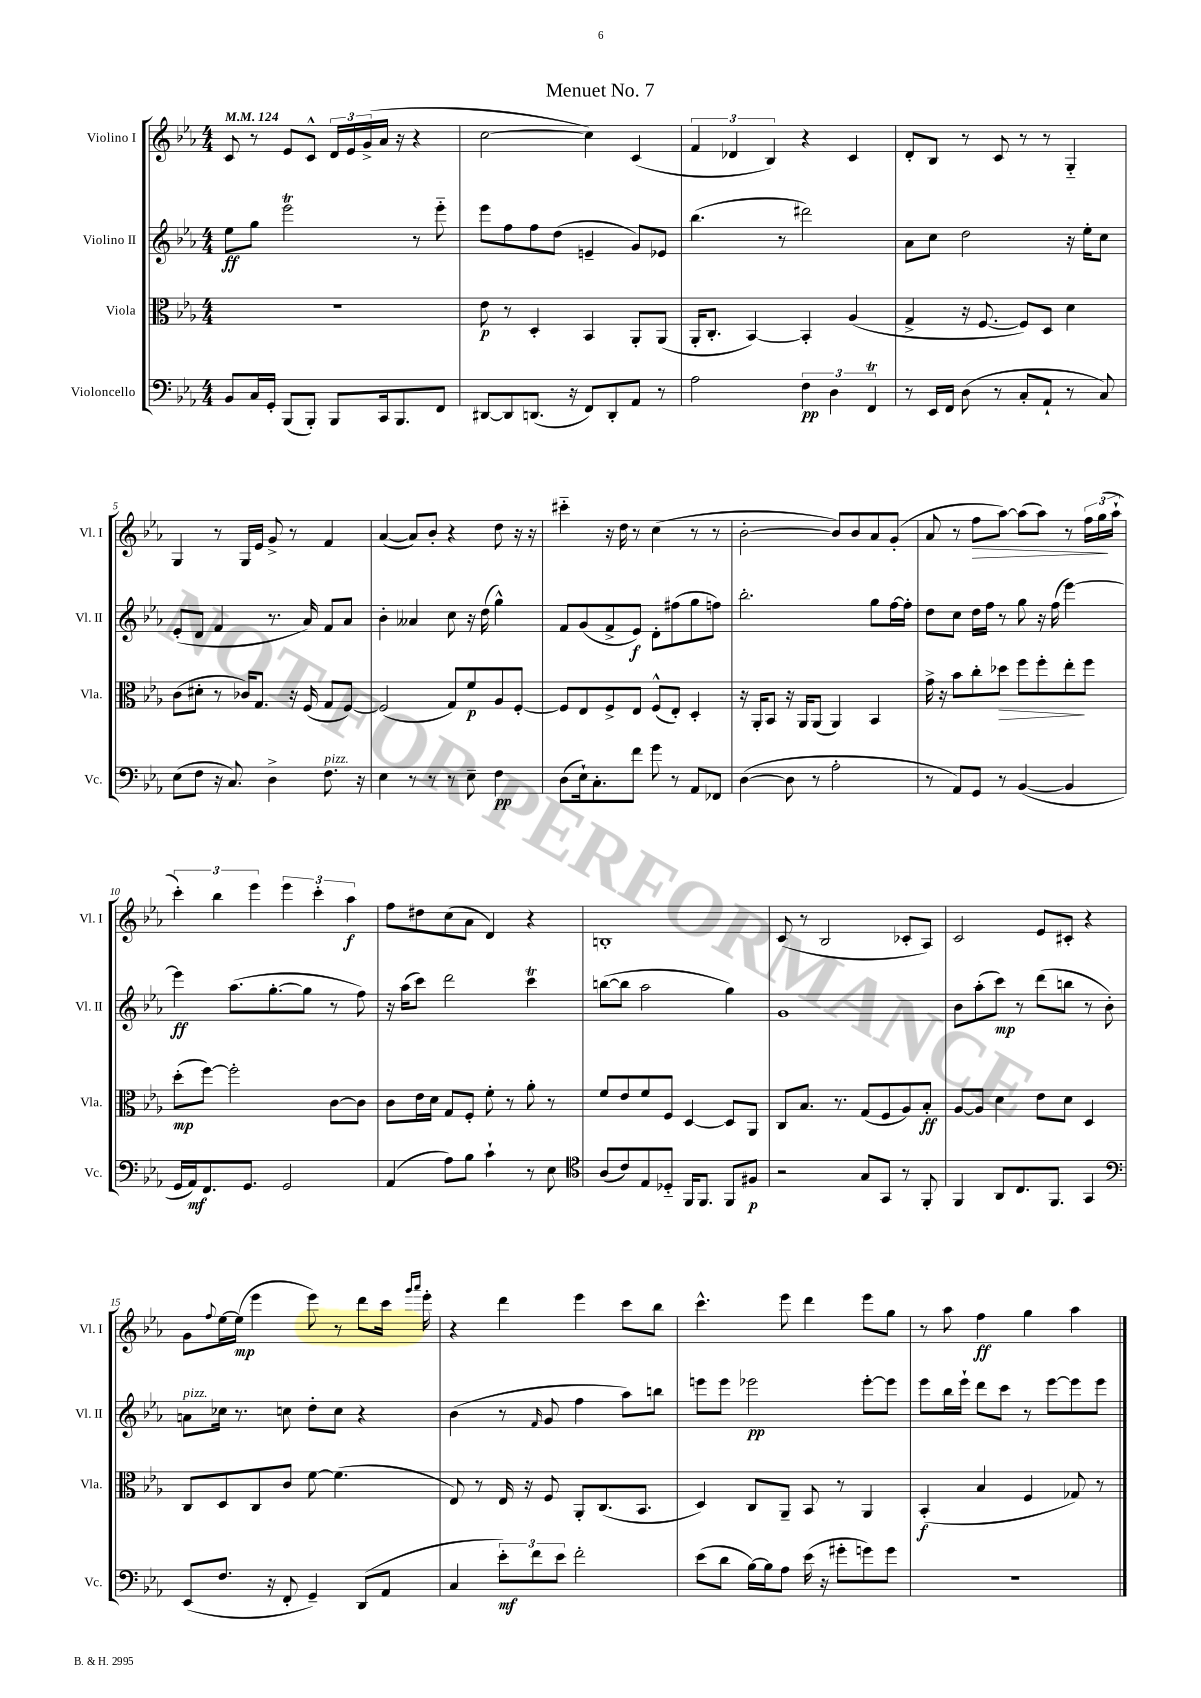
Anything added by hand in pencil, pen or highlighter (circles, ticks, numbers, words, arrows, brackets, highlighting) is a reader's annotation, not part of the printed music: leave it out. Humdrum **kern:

**kern	**kern	**kern	**kern
*staff4	*staff3	*staff2	*staff1
*clefF4	*clefC3	*clefG2	*clefG2
*k[b-e-a-]	*k[b-e-a-]	*k[b-e-a-]	*k[b-e-a-]
*M4/4	*M4/4	*M4/4	*M4/4
*MM124	*MM124	*MM124	*MM124
8BB-	1r	8ee-	8c
16C	.	8gg	8r
16GG'	.	.	.
(8BBB-	.	2eee-	8e-
8BBB-')	.	.	8c^^
8BBB-	.	.	24d
.	.	.	24e-
.	.	.	(24g^
16CC	.	.	16a-
8.BBB-	.	.	16r
.	.	8r	4r
8FF	.	8eee-'~	.
=	=	=	=
[8DD#	8e-	8eee-	[2cc
8DD#]	8r	8ff	.
(8.DD	4D'	8ff	.
.	.	(8dd	.
16r	.	.	.
8FF)	4BB-	4e~	4cc])
8DD'	.	.	.
8AA-	8AA-'	8g)	(4c
8r	(8AA-	8e-	.
=	=	=	=
2A-	16AA-'	(4.bb-	6f
.	8.C'	.	.
.	.	.	6d-
.	[4BB-)	.	.
.	.	.	6B-)
.	.	8r	.
6F	4BB-']	2ddd#)	4r
6D	.	.	.
.	(4A-	.	4c
6FF	.	.	.
=	=	=	=
8r	4G^	8a-	8d'
16EE-	.	8cc	8B-
16FF	.	.	.
(8D	16r	2dd	8r
.	[8.F	.	.
8r	.	.	8c
8C'	8F])	.	8r
8AA-`	8D	.	8r
8r	4d	16r	4G'~
.	.	16ee-'	.
8C)	.	8cc	.
=	=	=	=
(8E-	(8c	(8e-'	4G
8F	8d#'	8d	.
16r	8r	4f	8r
8.C)	.	.	.
.	16c-)	.	16G
.	8.G	.	16e-
4D^	.	8.r	8g^
.	16r	.	8r
.	(16F	16a-)	.
8.F	8G	8f	4f
.	[8F)	8a-	.
16r	.	.	.
=	=	=	=
4E-	(2F]	4b-'	([4a-
8r	.	4a--	8a-])
8r	.	.	8b-'
8r	8G)	8cc	4r
8E-~	8f	16r	.
.	.	(16dd	.
4F	8A-	4gg^^)	8dd
.	[8F'	.	16r
.	.	.	16r
=	=	=	=
(8D	8F]	8f	4ccc#'~
16E-`)	8E-	(8g	.
8.C'	.	.	.
.	8F^	8f^	16r
.	.	.	16dd
8f	8E-	8e-)	8r
8g	(8F^^	8d'	(4cc
8r	8E-')	(8ff#	.
8AA-	4D'	8gg	8r
8FF-	.	8ff)	8r
=	=	=	=
([4D	16r	2.bb-'	[2b-'
.	16AA-'	.	.
.	8BB-	.	.
8D]	16r	.	.
.	16AA-	.	.
8r	(8AA-	.	.
2A-'	4AA-)	.	8b-])
.	.	.	8b-
.	4BB-	8gg	8a-
.	.	[16ff	(8g'
.	.	16ff']	.
=	=	=	=
8r	16g^	8dd	8a-
.	16r	.	.
8AA-)	8b-	8cc	8r
8GG	8cc'	16dd	8ff
.	.	16ff	.
8r	8dd-	8r	[8aa-)
([4BB-	8ff	8gg	(8aa-]
.	8ff'	16r	8aa-)
.	.	(16ff	.
4BB-]	8ee-'	[4eee-)	8r
.	8ff	.	24ff
.	.	.	(24gg
.	.	.	24aa-`
=	=	=	=
16GG	(8dd'	4eee-]	6ccc')
16AA-)	.	.	.
8.FF	[8ff)	.	.
.	.	.	6bb-
.	2ff']	(8.aa-	.
8.GG	.	.	.
.	.	.	6eee-
.	.	[8.gg'	.
2GG	.	.	6eee-
.	.	8gg]	.
.	.	.	6ccc'
.	[8c	8r	.
.	.	.	6aa-
.	8c]	8ff)	.
=	=	=	=
(4AA-	8c	16r	8ff
.	.	(16aa-	.
.	16e-	8ccc)	8dd#
.	16d	.	.
8A-)	8G	2ddd	(8cc
8B-	8F'	.	8a-
4c`	8f'	.	4d)
.	8r	.	.
8r	8a-'	4ccc	4r
8E-	8r	.	.
=	=	=	=
*clefC4	*	*	*
(8A-	8f	([8bb	1B'
8c)	8e-	8bb]	.
8E-	8f	2aa-	.
8D-'~	8F	.	.
16FF	[4D	.	.
8.FF	.	.	.
8FF	8D]	4gg)	.
8F#	8AA-	.	.
=	=	=	=
2r	8C	1g	(8c
.	8.B-	.	8r
.	.	.	2B-
.	8.r	.	.
8G	(8G	.	.
8GG	8F	.	.
8r	8A-)	.	8c-'
8FF'	8B-'	.	8A-)
=	=	=	=
4FF	[8A-	8b-	2c
.	8A-]	(8aa-'	.
8AA-	4d	8ccc)	.
8.C	.	8r	.
.	8e-	(8ddd	8e-
8.FF	.	.	.
.	8d	8bb	8c#'
4GG	4D	8r	4r
.	.	8b-')	.
=	=	=	=
*clefF4	*	*	*
(8EE-	8C	8a	8g
.	.	.	8qqff
8.F	8D	16cc-	[16ee-
.	.	8.r	(16ee-]
.	8C	.	4eee-
16r	.	.	.
8FF'	8c	8cc	.
4GG~)	[8f	8dd'	8eee-)
.	(4.f]	8cc	8r
(8DD	.	4r	8ddd
8AA-	.	.	16ccc
.	.	.	16qqggg
.	.	.	16qqaaa-
.	.	.	16eee-'
=	=	=	=
4C	8E-)	(4b-	4r
.	8r	.	.
12e-')	16E-	8r	4ddd
.	16r	.	.
12f	.	.	.
.	.	16qqf	.
.	8F	8g	.
12e-	.	.	.
2f'	8AA-'	4ff	4eee-
.	(8.C	.	.
.	.	8aa-)	8ccc
.	8.BB-	.	.
.	.	8bb	8bb-
=	=	=	=
(8e-	4D)	8eee	4.ccc^^
8d	.	8eee	.
[16B-)	8C	2eee-	.
16B-]	.	.	.
8A-	8AA-~	.	8eee-
(16e-	8BB-	.	4ddd
16r	.	.	.
8g#'	8r	.	.
8g)	4AA-	[8eee-'	8eee-
8g	.	8eee-]	8gg
=	=	=	=
1r	(4BB-'	8eee-	8r
.	.	16bb-	8aa-
.	.	16eee-`	.
.	4B-	8ddd	4ff
.	.	8ccc	.
.	4F	8r	4gg
.	.	[8eee-	.
.	8G-)	8eee-]	4aa-
.	8r	8eee-	.
==	==	==	==
*-	*-	*-	*-
